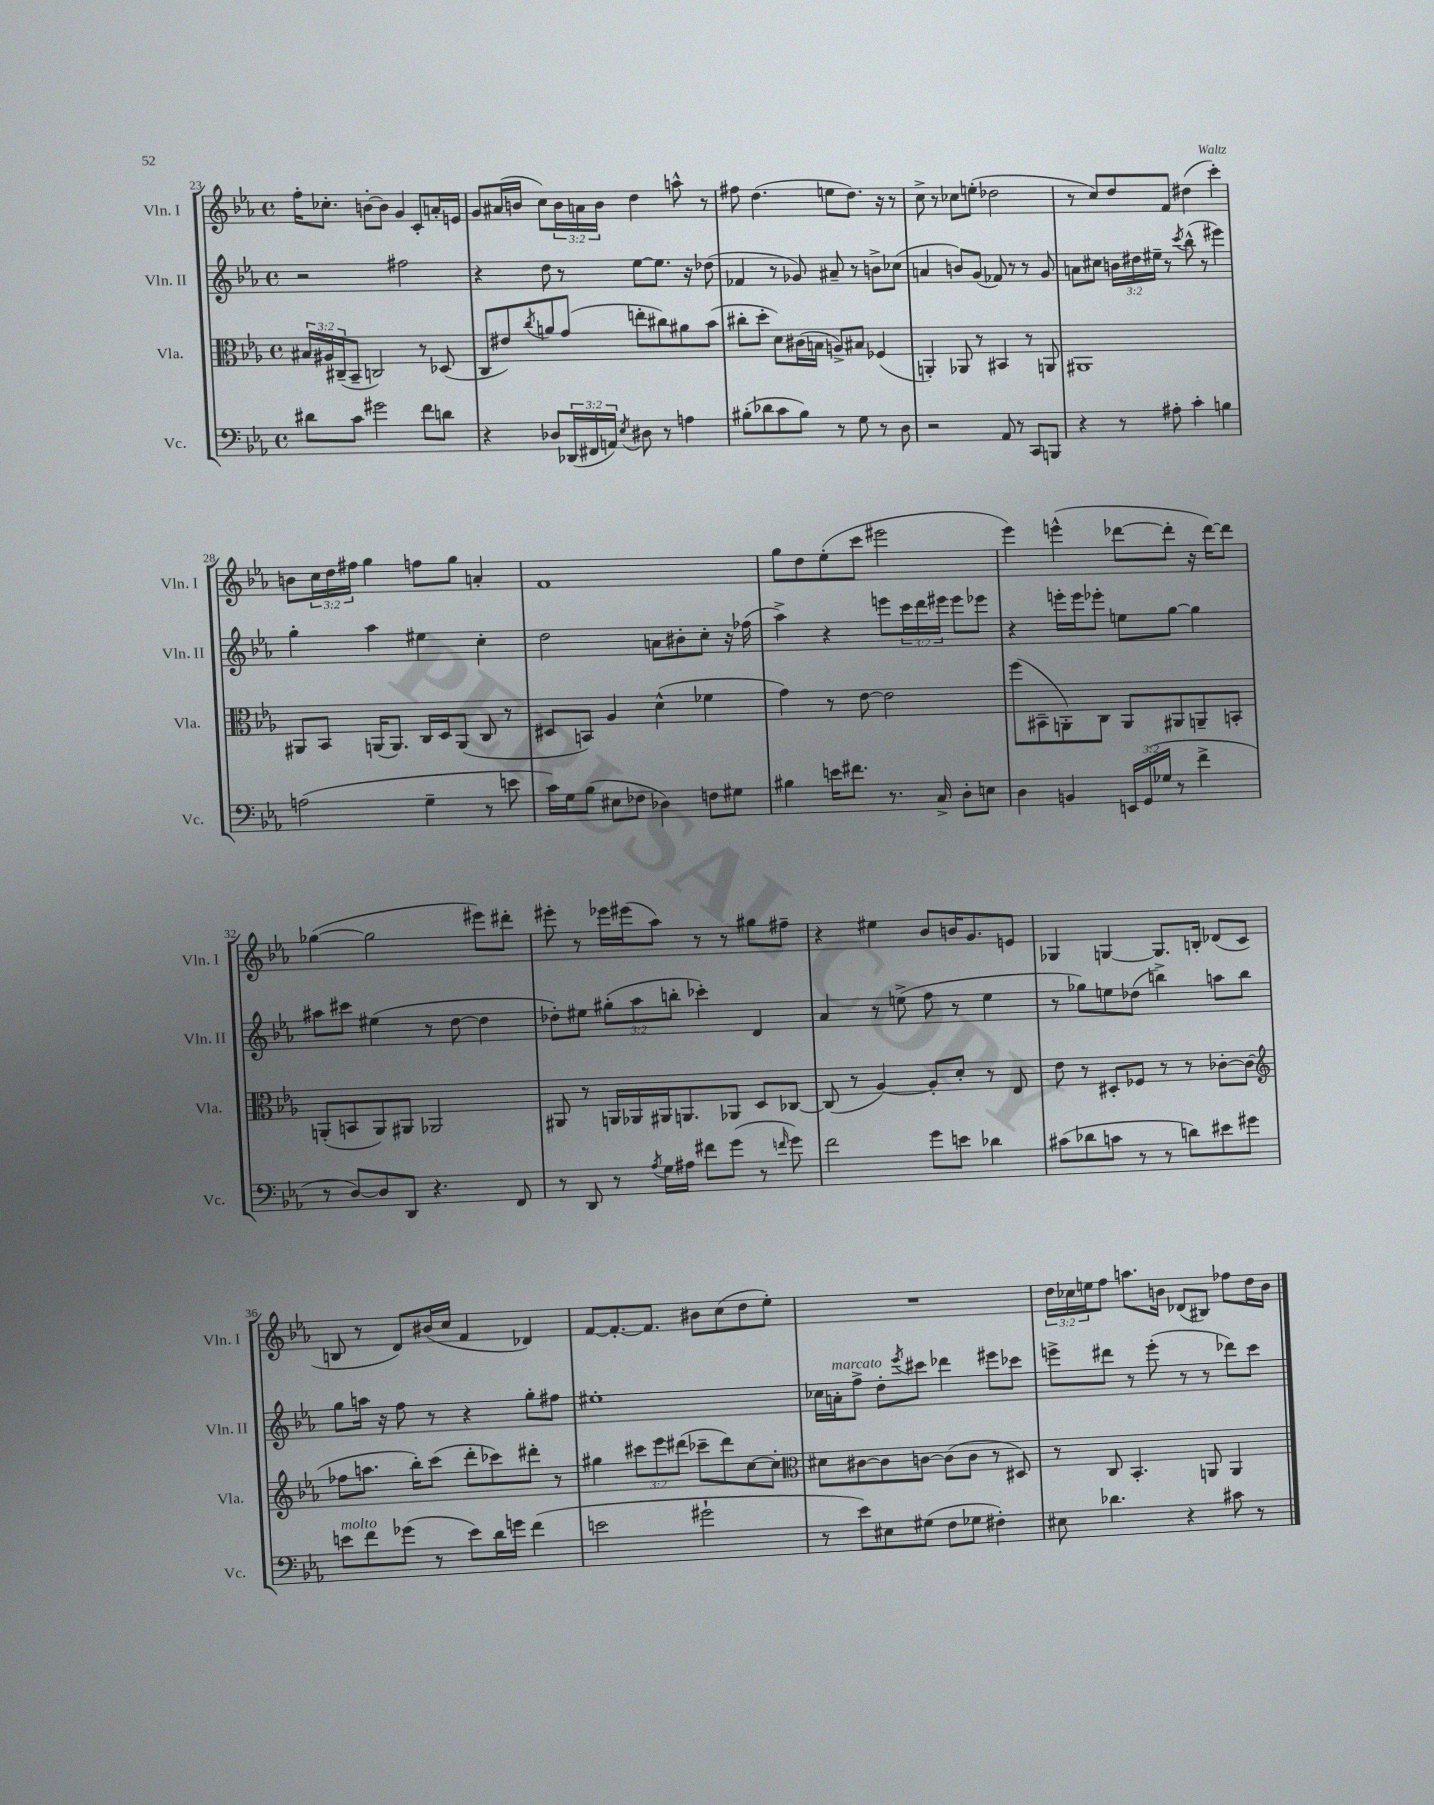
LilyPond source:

<<
\new StaffGroup <<
\new Staff = "s0" \with { instrumentName = "Vln. I" shortInstrumentName = "Vln. I" } {
    \clef treble \key ees \major \defaultTimeSignature \time 4/4 \override Staff.TupletNumber.text = #tuplet-number::calc-fraction-text
    f''16-. ces''8.-. b'8~-. b'8 g'4 c'8-. a'16-. e'16 |
    g'8 ais'16( b'16 c''8) \tuplet 3/2 { b'16 a'16 b'16 } d''4 a''8-^ r8 |
    fis''8 d''4.( e''8 d''8.) r16 r8 |
    c''8-> r8 ces''8 e''8-.( des''2 |
    r8 c''8) d''8 f'8 dis''4( c'''4-.) |
    b'8 \tuplet 3/2 { c''16 d''16 fis''16 } g''4 f''8 g''8 a'4-. |
    f'1 |
    g''8 d''8 ees''8-.( c'''8 eis'''2 |
    ees'''4) e'''4-^( des'''8~ des'''8-. r16 des'''16~) des'''8 |
    ges''4~( ges''2 eis'''8) dis'''8-. |
    eis'''8-. r8 ees'''16 eis'''16( aes''8) r8 r8 gis''8 fis''8-- |
    r4 eis''4 bes'8 b'16 g'8. e'8 |
    ges4 g4~ g8. b16-. des'8( c'8 |
    b8 r8 d'8) bis'16( c''16 f'4 des'4) |
    f'8~ f'8.~-. f'8. bis'8 c''8( d''8 ees''8-.) |
    R1 |
    \tuplet 3/2 { d''16 ces''16 e''16 } f''8 a''8. b'16 des'8( bis8) fes''8 d''16 b'16 \bar "|." |
}
\new Staff = "s1" \with { instrumentName = "Vln. II" shortInstrumentName = "Vln. II" } {
    \clef treble \key ees \major \defaultTimeSignature \time 4/4 \override Staff.TupletNumber.text = #tuplet-number::calc-fraction-text
    r2 fis''2 |
    r4 d''8 r8 ees''8~ ees''8. r16 des''8( |
    fes'4 r8 ges'8) ais'8-- r8 b'8-> ces''8( |
    a'4 b'8) g'8( fes'8) r8 r8 g'8 |
    a'8 cis''8 \tuplet 3/2 { b'16 dis''16 eis''16-- } r8 \acciaccatura { c'''8 } bes''8-^( r8 eis'''4) |
    g''4-. aes''4 eis''4 c''4-. |
    d''2 a'8 bis'8-. c''8-. r16 fes''16( |
    aes''4->) r4 e'''8 \tuplet 3/2 { c'''16 d'''16 eis'''16 } eis'''8 ees'''8 |
    r4 e'''16-. e'''16 ees'''8-. e''8 g''8~ g''4 |
    ais''8 cis'''8 eis''4( r8 d''8~ d''4 |
    des''8-.) eis''8 \tuplet 3/2 { gis''8-.( aes''8 b''8-. } ces'''4-.) d'4 |
    aes'4 r8 e''8->( f''8 r8 e''4 |
    r8 ges''8) e''8 des''8( b''4->) a''8 b''8 |
    g''8 a''16 r16 f''8 r8 r4 g''8-. fis''8 |
    eis''1-. |
    ces''16 a'16-.^\markup { \italic "marcato" } f''8-> d''8-. \acciaccatura { ees'''8 } cis'''8 des'''4 eis'''8 ces'''8 |
    e'''8-> dis'''8 r8 e'''8-.( r8 r8 des'''8) c'''8 \bar "|." |
}
\new Staff = "s2" \with { instrumentName = "Vla." shortInstrumentName = "Vla." } {
    \clef alto \key ees \major \defaultTimeSignature \time 4/4 \override Staff.TupletNumber.text = #tuplet-number::calc-fraction-text
    \tuplet 3/2 { bis16 ais16 cis16--( } bes,8-- c2) r8 des8( |
    c8 eis'8) \acciaccatura { c''8 } a'8 g'8( e''8-. cis''8) ais'8 bes'8( |
    cis''8-. d''8-. d'8) cis'16( b16 a8->) bis8 fes4( |
    a,4-.) aes,8 r8 bis,4 r8 a,8 |
    ais,1 |
    ais,8 bes,8 a,16( a,8.) c16 d16 a,8( c8 r8 |
    dis8 b,8) aes4 d'4-^( fes'4 |
    g'4) r8 ees'8~ ees'2 |
    f''8( bis,8-- a,8-.) c8 a,8 ais,8 a,8-- b,8-. |
    a,8-.( b,8 a,8) ais,8 aes,2 |
    ais,8 r8 a,16 aes,16 ais,16 a,8. aes,8 d8 ces8~ |
    ces8( r8 aes4~) aes8-. d'8-. r8 ees8 |
    ees'8 r8 dis8-. fes8 r8 r8 ces'8~-. ces'8( |
    \clef treble fes''8 a''8. bes''16-.) c'''8( d'''8-. ces'''8) dis'''8-. r8 |
    gis''4 \tuplet 3/2 { cis'''8 ees'''8 dis'''8( } ces'''8-- dis'''8) c''8~ c''8-. |
    \clef alto dis'8 cis'8~ cis'8 c'8~ c'8( c'8 r8 dis8) |
    r8 c8 bes,4.-. a,8 a,4 \bar "|." |
}
\new Staff = "s3" \with { instrumentName = "Vc." shortInstrumentName = "Vc." } {
    \clef bass \key ees \major \defaultTimeSignature \time 4/4 \override Staff.TupletNumber.text = #tuplet-number::calc-fraction-text
    dis'8 c'8 gis'2 f'8 d'8 |
    r4 des8 \tuplet 3/2 { des,16( fis,16 a,16) } \acciaccatura { ees8 } dis8 r8 a4 |
    bis8-.( des'8 c'8 bis8) r8 g8 r8 d8 |
    r2 aes,8 r8 c,8 b,,8 |
    r4 r8 ais8-. c'4-. b4 |
    a2( g4-- r8 e'8 |
    c'16) g16 bes8( eis8 fes8 des4) f8 gis8 |
    bis4 e'16 fis'8. r8. c16-> d8-. e8 |
    d4 b,4 \tuplet 3/2 { e,16 g,16( ges16 } r8 f'4-> |
    r8 d8~) d8 d,8 r4. f,8 |
    r8 d,8 r8 \acciaccatura { aes8 } g16 ais16 fis'8 g'8( r8 \grace { f'16 } g'8) |
    f'2 g'8 e'8 des'4 |
    cis'8( des'8 c'8 r8 r8 d'8) eis'8 gis'8 |
    e'8^\markup { \italic "molto" } f'8 ges'8( r8 e'8) d'16 g'16 f'4( |
    e'2 gis'2-! |
    r8 ees'8) eis8 gis8( f8 ges8 fis4-.) |
    eis8 des'4. r4 cis'8 r8 \bar "|." |
}
>>
>>
\layout { \context { \Score currentBarNumber = #23 } }
